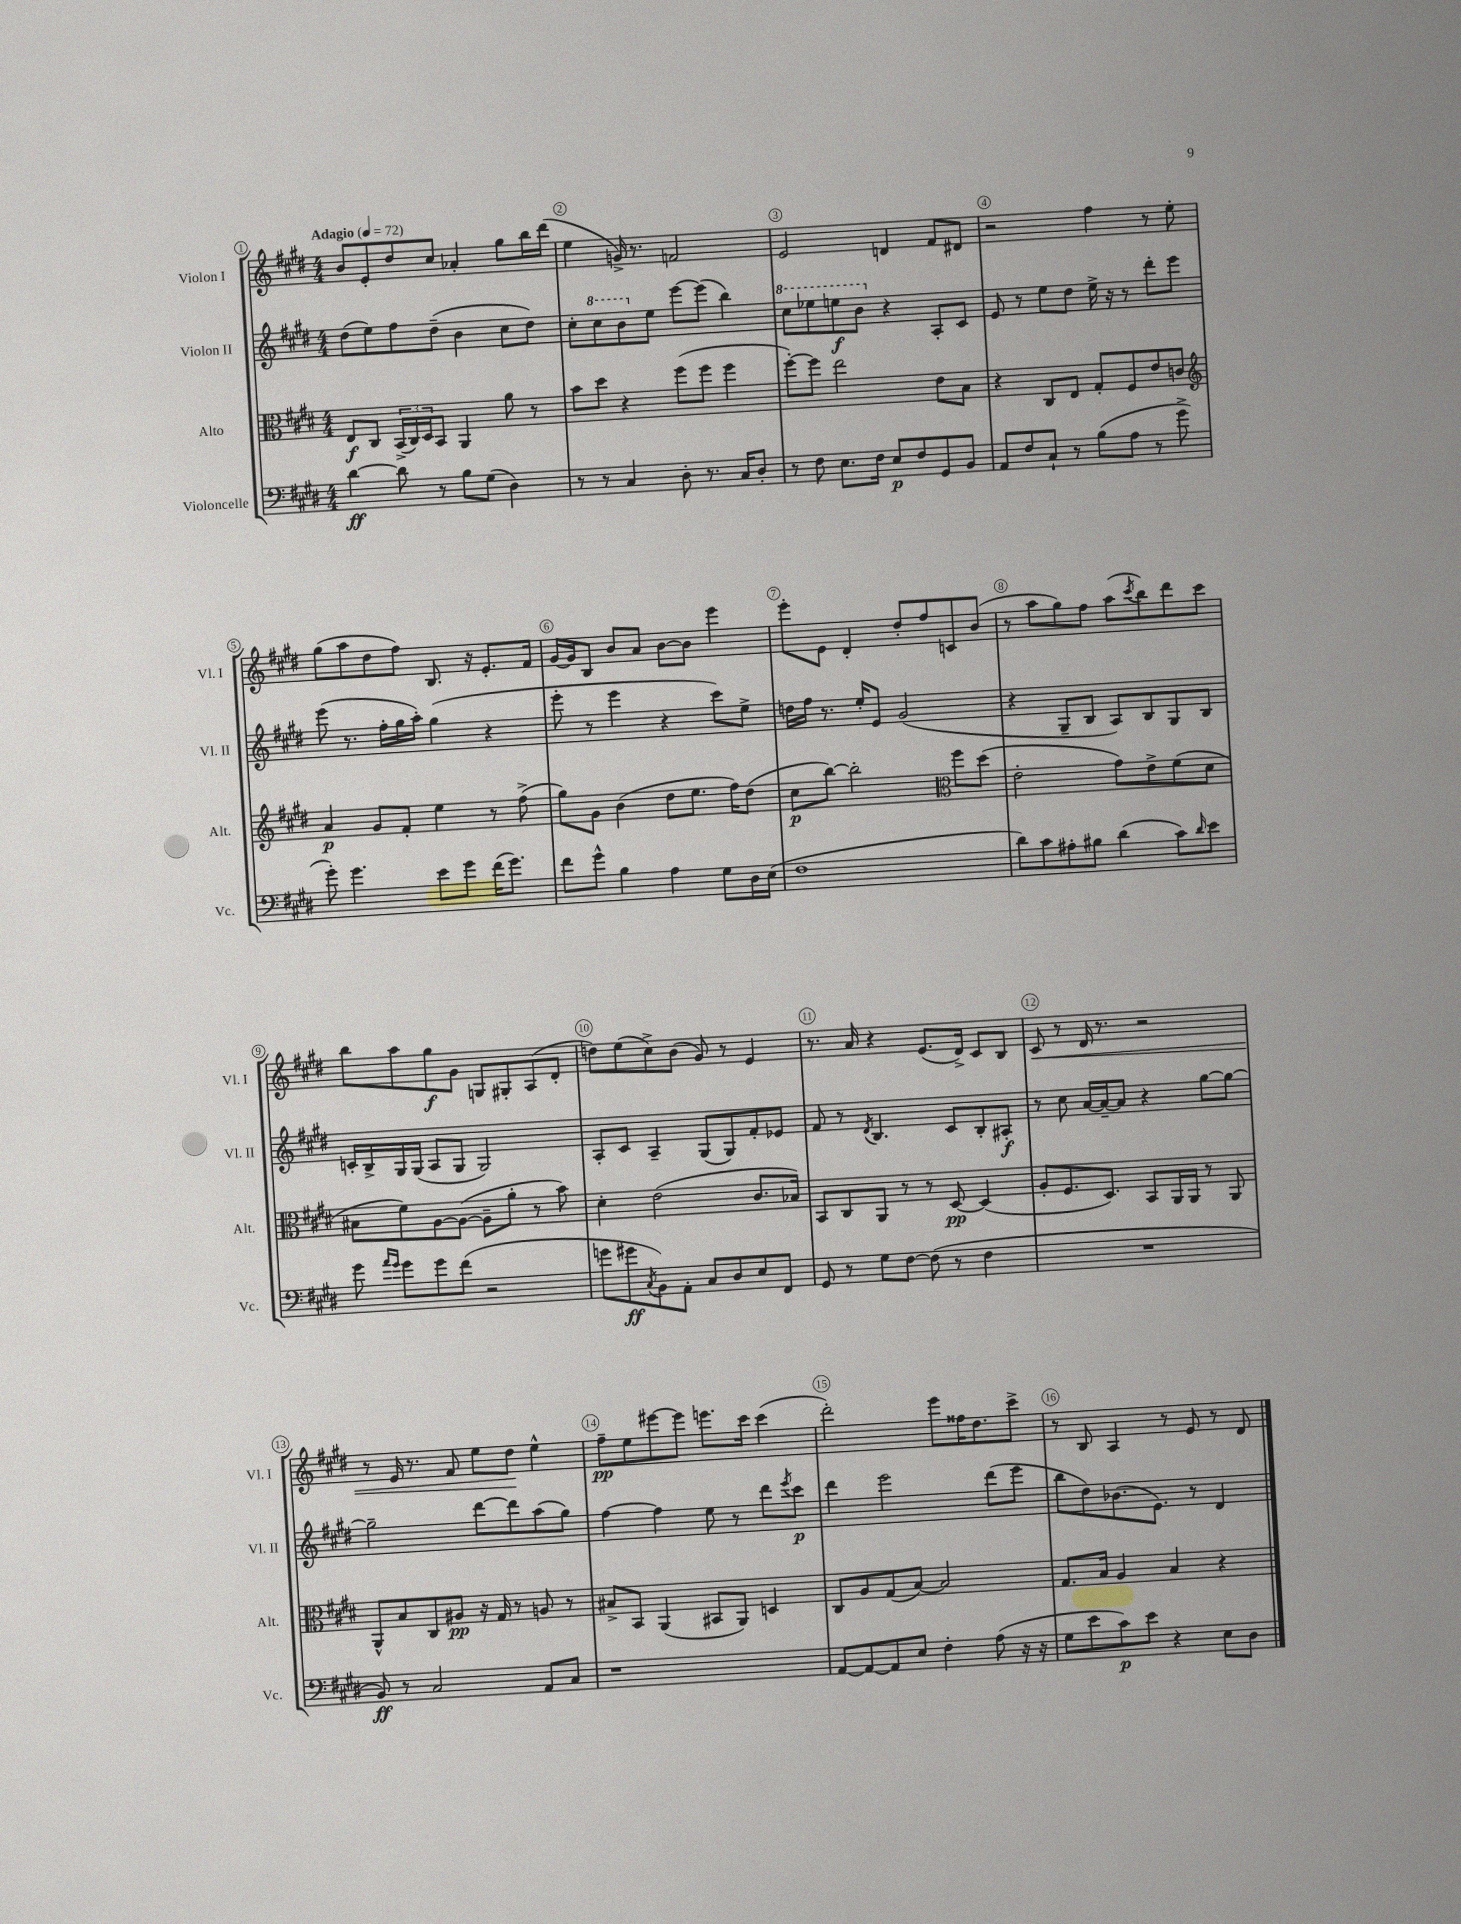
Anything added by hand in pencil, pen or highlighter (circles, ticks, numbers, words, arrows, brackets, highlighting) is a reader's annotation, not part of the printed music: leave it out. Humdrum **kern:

**kern	**kern	**kern	**kern
*staff4	*staff3	*staff2	*staff1
*clefF4	*clefC3	*clefG2	*clefG2
*k[f#c#g#d#]	*k[f#c#g#d#]	*k[f#c#g#d#]	*k[f#c#g#d#]
*M4/4	*M4/4	*M4/4	*M4/4
*MM72	*MM72	*MM72	*MM72
[4d#\	8E/L	(8dd#\L	8b/L
.	8C#/J	8ee\)	8e'/
8d#\]	(24BB^/LL	8ff#\	8dd#/
.	24C#/)	.	.
.	24D#/J	.	.
8r	8BB/J	(8dd#~\J	8cc#/J
8B\L	4AA/	4b\	4a-'/
(8G#\J	.	.	.
4D#\)	8a\	8cc#\L	8gg#\L
.	8r	8dd#\J)	16bb\L
.	.	.	(16ddd#\JJ
=	=	=	=
8r	8b\L	8cc#'\L	4ee\
8r	8dd#\J	8ccc#\	.
4C#/	4r	8bb\	16g^/)
.	.	.	8.r
.	.	8ee\J	.
8D#'\	(8ff#\L	[8eee\L	2f/
8.r	8ff#\J	(8eee\]J	.
.	4ff#\	4bb\)	.
16C#/LK	.	.	.
8D#'/J	.	.	.
=	=	=	=
8r	[8ff#'\L)	8ccc#\L	2e/
8F#\	8ff#\]J	8eee-\	.
8.E\L	2ee\	8eee\	.
.	.	8bb\J	.
16F#\Jk	.	.	.
8E/L	.	4r	4d/
8F#/	.	.	.
8GG#/	8e\L	8A'/L	8f#/L
8BB/J	8B\J	8c#/J	8d#/J
=	=	=	=
8AA/L	4r	8e/	2r
8F#/	.	8r	.
8C#`/J	8C#/L	8ee\L	.
8r	8E/J	8dd#\J	.
(8B\L	8G#'/L	16ee^\	4ff#\
.	.	16r	.
8A\J	8F#/	8r	.
8r	8e/	8ddd#'\L	8r
8g#^\	8c/J	8eee\J	8ee'\
=	=	=	=
*	*clefG2	*	*
8g#'\)	4a/	(8eee\	(8gg#\L
4.g#\	.	8.r	8aa\
.	8g#/L	.	8dd#\
.	.	16ff#'\LL	.
.	8f#'/J	16gg#\	8ff#\J)
.	.	16aa'\JJ)	.
8e\L	4ee\	(4gg#\	8.B/
8g#\J	.	.	.
.	.	.	16r
(16f#\LK	8r	4r	8.e'/L
8.g#\J)	.	.	.
.	(8ff#^\	.	.
.	.	.	16f#/Jk
=	=	=	=
8f#\L	8gg#\L)	8eee'\	[16g#/LL
.	.	.	16g#/]J
8g#^^\J	8g#\J	8r	8B/J
4B\	(4b\	4eee\	8b/L
.	.	.	8a/J
4A\	8dd#\L	4r	[8b\L
.	8.ee\J	.	8b\]J
8G#\L	.	8ccc#\L)	4eee\
.	16ff#\LK)	.	.
16D#\L	(8dd#\J	8ee^\J	.
(16E\JJ	.	.	.
=	=	=	=
1F#	8cc#\L	16dd\LL	8eee'\L
.	.	16ff#\JJ	.
.	[8bb\J)	8.r	8e\J
.	2bb'\]	.	4d#'/
.	.	16ee'/LK	.
.	.	8e/J	.
.	.	(2g#/	8dd#'/L
.	.	.	8ff#/
*	*clefC3	*	*
.	8ff#\L	.	8c/
.	(8dd#\J	.	(8b/J
=	=	=	=
8d#\L)	2e'\	4r	8r
8c#\	.	.	8aa\L
8A#'\	.	8G#~/L	8gg#\)
8B#\J	.	8B/J	8ff#\J
(4d#\	8g#\L)	8A/L)	(8aa\L
.	.	.	8qccc#/
.	8e^\	8B/	8bb\)
8c#\L)	(8f#\	8G#/	8ddd#\
16qqd#/	.	.	.
8e\J	8d#\J	8B/J	8ccc#\J
=	=	=	=
8g#\	8B#\L	16c'/LL	8bb\L
.	.	16B^/	.
16qqa/LL	.	.	.
16qqg#/JJ	.	.	.
8g#\L	8f#\)	16G#/	8aa\
.	.	(16G#/JJ	.
8g#\	[8A\	8A/L	8gg#\
(8f#\J	(8A\_J	8G#/J	8g#\J
2r	8A~\]L	2G#/)	8G/L
.	8a'\J	.	8G#'/
.	8r	.	(8A/
.	8b\)	.	8d#'/J
=	=	=	=
8g\L	4d#'\	8A'/L	8dd\L)
8g#\	.	8c#/J	(8ee\
8qC#/	.	.	.
8BB\)	(2e\	4A~/	8cc#^\)
8AA'\J	.	.	(8b\J
8C#/L	.	(8G#/L	8g#/)
8D#/	.	8G#/)	8r
8E/	8.c#/L	8f#'/	4e/
8FF#/J	.	8e-/J	.
.	16B-/Jk)	.	.
=	=	=	=
8GG#/	8BB/L	8f#/	8.r
8r	8C#/	8r	.
.	.	.	16a/
.	.	8qd#/	.
8G#\L	8AA/J	4.B/	4r
[8F#\J	8r	.	.
(8F#\]	8r	.	(8.e/L
8r	[8D#/	8c#/L	.
.	.	.	16d#^/Jk)
4F#\	(4D#/]	8B'/	8c#/L
.	.	8A#'/J	8B/J
=	=	=	=
1r	8A'/L	8r	8c#/
.	8.F#/	8cc#\	8r
.	.	[16a/LL	16d#/
.	8.D#/J)	16a~/_J	8.r
.	.	8a/]J	.
.	8BB/L	4r	2r
.	16AA/L	.	.
.	16AA/JJ	.	.
.	8r	[8gg#\L	.
.	8AA/	8gg#\_J	.
=	=	=	=
8BB/)	8AA^^/L	2gg#~\]	8r
8r	8B/	.	16e/
.	.	.	8.r
2C#/	8C#/	.	.
.	8A#/J	.	8f#/
.	16r	[8ddd#\L	8ee\L
.	16G#/	.	.
.	8r	8ddd#\]	8dd#\J
8AA/L	8A/	(8aa\	4ee^^\
8C#/J	8r	8gg#\J)	.
=	=	=	=
1r	8B#^/L	[4ff#\	8ff#~\L
.	8BB/J	.	8ee\
.	(4AA/	4ff#\]	[8eee#\
.	.	.	8eee#\]J
.	8BB#/L	8ee\	8.eee\L
.	8AA/J)	8r	.
.	.	.	16ccc#\Jk
.	4D/	8ddd#\L	(4ccc#\
.	.	8qeee/	.
.	.	8ccc#\J	.
=	=	=	=
[8AA/L	8C#/L	4ddd#\	2ddd#'\)
8AA/_	8A/	.	.
8AA/]	(8G#/	2eee\	.
8E/J	[8B/J)	.	.
4F#'\	2B/]	.	8eee\L
.	.	.	16ff##\K
.	.	.	8.dd#\
(8A\	.	(8ddd#\L	.
16r	.	8eee\J	8ccc#^\J
16r	.	.	.
=	=	=	=
8G#\L	8.G#/L	8bb\L	8r
8e\	.	8dd#\)	8B/
.	16B/Jk	.	.
8c#\)	4A/	(8.b-\	4A/
8e\J	.	.	.
.	.	8.e\J)	.
4r	4B/	.	8r
.	.	8r	8e/
8E\L	4r	4d#/	8r
8D#\J	.	.	8d#/
==	==	==	==
*-	*-	*-	*-
